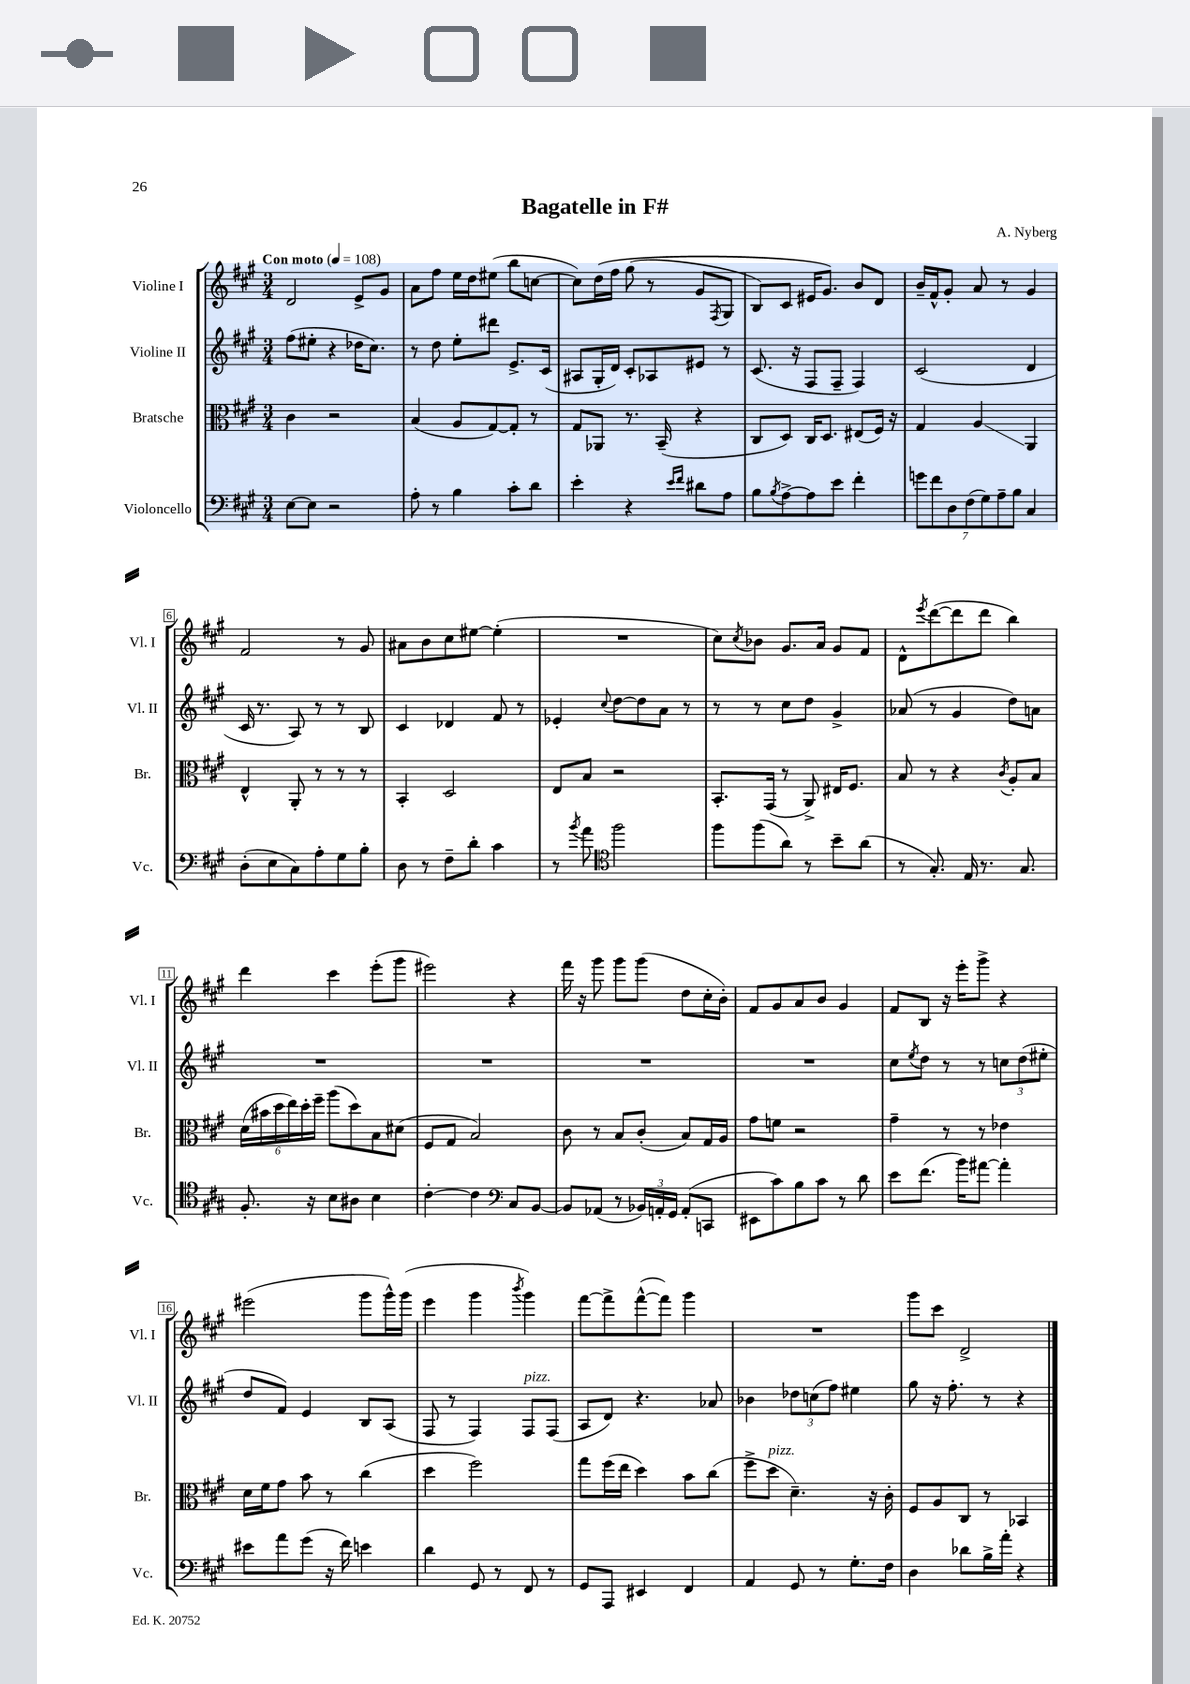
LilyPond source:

\header { title = "Bagatelle in F#" composer = "A. Nyberg" }
<<
\new StaffGroup <<
\new Staff = "s0" \with { instrumentName = "Violine I" shortInstrumentName = "Vl. I" } {
    \clef treble \key a \major \numericTimeSignature \time 3/4 \tempo "Con moto" 4 = 108
    d'2 e'8-> gis'8 |
    a'8 fis''8 e''16 d''16 eis''8( b''8 c''8~ |
    c''8) d''16\( fis''16 gis''8( r8 gis'8 \acciaccatura { fis8 } gis8 |
    b8) cis'8 eis'16 gis'8.\) b'8 d'8 |
    b'16-- fis'16-^ gis'8-. a'8 r8 gis'4 |
    fis'2 r8 gis'8 |
    ais'8 b'8 cis''8 eis''8~ eis''4-.( |
    R2. |
    cis''8) \acciaccatura { cis''8 } bes'8 gis'8. a'16 gis'8 fis'8 |
    d'8-^ \acciaccatura { e'''8 } d'''8~( d'''8 d'''8 b''4) |
    d'''4 cis'''4 e'''8-.( gis'''8 |
    eis'''2) r4 |
    fis'''16 r16 gis'''8 gis'''8 gis'''8( d''8 cis''16-. b'16-.) |
    fis'8 gis'8 a'8 b'8 gis'4 |
    fis'8 b8 r16 e'''16-. gis'''8-> r4 |
    eis'''2( gis'''8 gis'''16-^) gis'''16( |
    e'''4 gis'''4 \acciaccatura { b'''8 } gis'''4) |
    fis'''8~ fis'''8-> fis'''8~-^( fis'''8) gis'''4 |
    R2. |
    gis'''8 cis'''8 d'2-> \bar "|." |
}
\new Staff = "s1" \with { instrumentName = "Violine II" shortInstrumentName = "Vl. II" } {
    \clef treble \key a \major \numericTimeSignature \time 3/4
    fis''8( eis''8-. r4 des''16 cis''8.) |
    r8 d''8 e''8-. dis'''8 e'8.-> cis'16( |
    ais8 gis16-. d'16) cis'8-. aes8 eis'8 r8 |
    cis'8.( r16 fis8 fis8-- fis4) |
    cis'2( d'4 |
    cis'16 r8. a8) r8 r8 b8 |
    cis'4 des'4 fis'8 r8 |
    ees'4-. \appoggiatura { cis''8 } d''8~ d''8 a'8 r8 |
    r8 r8 cis''8 d''8 gis'4-> |
    aes'8( r8 gis'4 d''8) a'8 |
    R2. |
    R2. |
    R2. |
    R2. |
    cis''8 \acciaccatura { e''8 } d''8 r8 r8 \tuplet 3/2 { c''8 d''8( eis''8-. } |
    d''8 fis'8) e'4 b8 a8( |
    fis8 r8 fis4) fis8^\markup { \italic "pizz." } fis8( |
    a8 d'8) r4. aes'8 |
    bes'4 \tuplet 3/2 { des''8 c''8( fis''8) } eis''4 |
    gis''8 r16 fis''8.-. r8 r4 \bar "|." |
}
\new Staff = "s2" \with { instrumentName = "Bratsche" shortInstrumentName = "Br." } {
    \clef alto \key a \major \numericTimeSignature \time 3/4
    cis'4 r2 |
    b4( a8 gis8~) gis8-. r8 |
    gis8 aes,8 r8. b,16--( r4 |
    cis8 d8) cis16 d8. eis8( fis16) r16 |
    gis4 a4\glissando a,4 |
    e4-^ a,8-. r8 r8 r8 |
    b,4-. d2 |
    e8 b8 r2 |
    b,8.-. gis,16( r8 a,8->) eis16 fis8. |
    b8 r8 r4 \acciaccatura { cis'8 } a8-. b8 |
    \tuplet 6/4 { d'16( bis'16 d''16 e''16) d''16-. fis''16-- } a''8( d''8) b8 dis'8( |
    fis8 gis8 b2) |
    cis'8 r8 b8 cis'8-.( b8) gis16 a16 |
    gis'8 f'8 r2 |
    gis'4-- r8 r8 ees'4 |
    d'16 fis'16 gis'8 b'8 r8 cis''4( |
    d''4 fis''2) |
    gis''8 fis''16( e''16 d''4) b'8 cis''8( |
    fis''8-> d''8^\markup { \italic "pizz." } d'4.--) r16 cis'16-. |
    fis8 a8 cis8 r8 bes,4 \bar "|." |
}
\new Staff = "s3" \with { instrumentName = "Violoncello" shortInstrumentName = "Vc." } {
    \clef bass \key a \major \numericTimeSignature \time 3/4
    e8~ e8 r2 |
    a8-. r8 b4 cis'8-. d'8 |
    e'4-. r4 \grace { e'16 fis'16 } dis'8 a8 |
    b8 \acciaccatura { b8 } a8~-> a8 e'8 fis'4-. |
    \tuplet 7/4 { g'8 fis'8 d8 fis8( gis8) a8-- b8 } cis4 |
    d8-.( e8 cis8) a8-. gis8 b8-. |
    d8 r8 fis8-- d'8-. cis'4 |
    r8 \acciaccatura { b'8 } a'8 \clef tenor fis''2 |
    fis''8 fis''8( a'8) r8 b'8-- a'8( |
    r8 gis8.-.) e16 r8. gis8. |
    fis8.-. r16 b8 ais8 b4 |
    cis'4~-. cis'4 \clef bass cis8 b,8~ |
    b,8 aes,8( r8 \tuplet 3/2 { bes,16) a,16-. gis,16 } a,8-.( c,8 |
    eis,8 cis'8) b8 cis'8 r8 d'8 |
    e'8 fis'8.( b'16) ais'8~ ais'4-. |
    eis'8 a'8 gis'8( r16 fis'16) e'4 |
    d'4 gis,8 r8 fis,8 r8 |
    gis,8 a,,8 eis,4 fis,4 |
    a,4 gis,8 r8 gis8.-. fis16 |
    d4 des'8 b16-> a'16-. r4 \bar "|." |
}
>>
>>
\layout { \context { \Score \override BarNumber.stencil = #(make-stencil-boxer 0.1 0.3 ly:text-interface::print) } }
